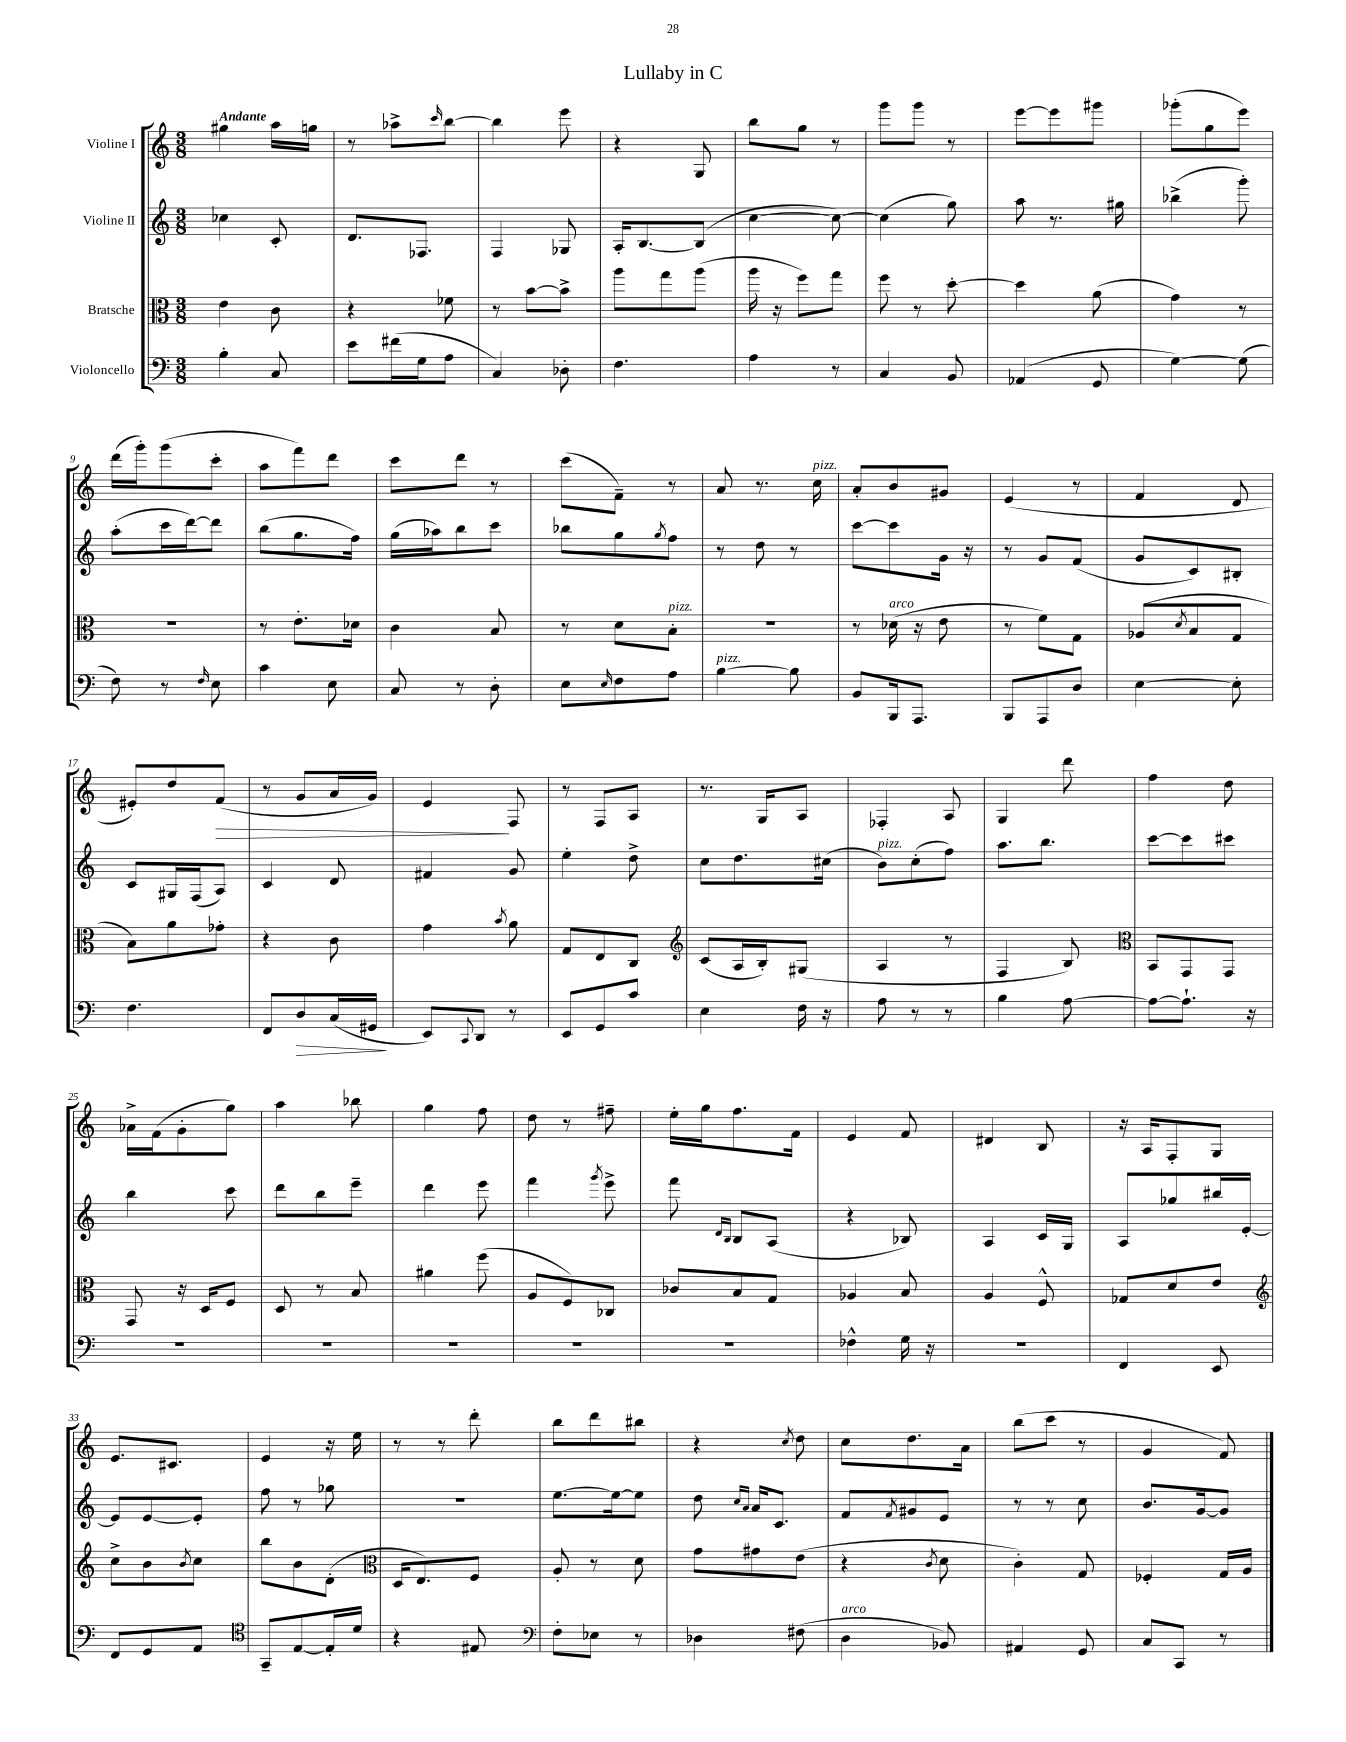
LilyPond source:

\header { title = "Lullaby in C" }
<<
\new StaffGroup <<
\new Staff = "s0" \with { instrumentName = "Violine I" } {
    \clef treble \key c \major \numericTimeSignature \time 3/8 \tempo "Andante"
    gis''4 a''16 g''16 |
    r8 aes''8-> \grace { c'''16 } b''8~ |
    b''4 e'''8 |
    r4 g8 |
    b''8 g''8 r8 |
    g'''8 g'''8 r8 |
    e'''8~ e'''8 gis'''8 |
    ges'''8-.( g''8 e'''8) |
    d'''16( g'''16-.) g'''8( c'''8-. |
    a''8 f'''8) d'''8 |
    c'''8 d'''8 r8 |
    c'''8( f'8--) r8 |
    a'8 r8. c''16^\markup { \italic "pizz." } |
    a'8-. b'8 gis'8 |
    e'4( r8 |
    f'4 d'8 |
    eis'8-.) d''8 f'8\>( |
    r8 g'8 a'16 g'16) |
    e'4\! f8 |
    r8 f8 a8 |
    r8. g16 a8 |
    fes4-. a8 |
    g4 d'''8 |
    f''4 d''8 |
    aes'16-> f'16( g'8-. g''8) |
    a''4 bes''8 |
    g''4 f''8 |
    d''8 r8 fis''8-- |
    e''16-. g''16 f''8. f'16 |
    e'4 f'8 |
    dis'4 b8 |
    r16 a16 f8-. g8 |
    e'8. cis'8. |
    e'4 r16 e''16 |
    r8 r8 d'''8-. |
    b''8 d'''8 bis''8 |
    r4 \acciaccatura { c''8 } d''8 |
    c''8 d''8. a'16 |
    b''8( c'''8 r8 |
    g'4 f'8) \bar "|." |
}
\new Staff = "s1" \with { instrumentName = "Violine II" } {
    \clef treble \key c \major \numericTimeSignature \time 3/8
    ces''4 c'8-. |
    d'8. fes8. |
    f4 ges8 |
    a16-. b8.~ b8( |
    c''4~ c''8~) |
    c''4( g''8) |
    a''8 r8. gis''16 |
    bes''4->( g'''8-.) |
    a''8-.( c'''16 d'''16~) d'''8 |
    b''8( g''8. f''16) |
    g''16( aes''16) b''8 c'''8 |
    bes''8 g''8 \acciaccatura { g''8 } f''8 |
    r8 d''8 r8 |
    c'''8~ c'''8 g'16 r16 |
    r8 g'8 f'8( |
    g'8 c'8) bis8-. |
    c'8 gis16 f16( a8) |
    c'4 d'8 |
    fis'4 g'8 |
    e''4-. d''8-> |
    c''8 d''8. cis''16( |
    b'8^\markup { \italic "pizz." }) c''8-.( f''8) |
    a''8. b''8. |
    c'''8~ c'''8 cis'''8 |
    b''4 c'''8 |
    d'''8 b''8 e'''8-- |
    d'''4 e'''8 |
    f'''4 \acciaccatura { g'''8 } e'''8-> |
    f'''8 \grace { d'16 b16 } b8 a8( |
    r4 bes8) |
    a4 c'16 g16 |
    a8 ges''8 bis''16 e'16~-. |
    e'8 e'8~ e'8-. |
    f''8 r8 ges''8 |
    R4. |
    e''8.~ e''16~ e''8 |
    d''8 \grace { c''16 a'16 } a'16 c'8. |
    f'8 \acciaccatura { f'8 } gis'8 e'8 |
    r8 r8 c''8 |
    b'8. g'16~ g'8 \bar "|." |
}
\new Staff = "s2" \with { instrumentName = "Bratsche" } {
    \clef alto \key c \major \numericTimeSignature \time 3/8
    e'4 c'8 |
    r4 fes'8 |
    r8 b'8~ b'8-> |
    a''8 g''8 a''8( |
    a''16 r16 f''8) g''8 |
    f''8 r8 d''8~-. |
    d''4 a'8( |
    g'4) r8 |
    R4. |
    r8 e'8.-. des'16 |
    c'4 b8 |
    r8 d'8 b8-.^\markup { \italic "pizz." } |
    R4. |
    r8 des'16^\markup { \italic "arco" }( r16 e'8 |
    r8 f'8) g8 |
    aes8( \acciaccatura { d'8 } b8 g8 |
    b8) a'8 ges'8-. |
    r4 c'8 |
    g'4 \acciaccatura { b'8 } a'8 |
    g8 e8 c8 |
    \clef treble c'8( a16 b16-.) gis8( |
    a4 r8 |
    f4 b8) |
    \clef alto b,8 g,8 g,8 |
    g,8 r16 d16 f8 |
    d8 r8 b8 |
    ais'4 f''8( |
    a8 f8) ces8 |
    ces'8 b8 g8 |
    aes4 b8 |
    a4 f8-^ |
    ges8 d'8 e'8 |
    \clef treble c''8-> b'8 \acciaccatura { b'8 } c''8 |
    b''8 b'8 d'8-.( |
    \clef alto d16 e8.) f8 |
    a8-. r8 d'8 |
    g'8 gis'8 e'8( |
    r4 \acciaccatura { c'8 } d'8 |
    c'4-.) g8 |
    fes4-. g16 a16 \bar "|." |
}
\new Staff = "s3" \with { instrumentName = "Violoncello" } {
    \clef bass \key c \major \numericTimeSignature \time 3/8
    b4-. c8 |
    e'8 fis'16( g16 a8 |
    c4) des8-. |
    f4. |
    a4 r8 |
    c4 b,8 |
    aes,4( g,8 |
    g4~) g8( |
    f8) r8 \grace { f16 } e8 |
    c'4 e8 |
    c8 r8 d8-. |
    e8 \grace { e16 } f8 a8 |
    b4~^\markup { \italic "pizz." } b8 |
    b,8 b,,16 a,,8. |
    b,,8 a,,8 d8 |
    e4~ e8-. |
    f4. |
    f,8 d8\> c16( gis,16\! |
    e,8) \appoggiatura { c,8 } d,8 r8 |
    e,8 g,8 c'8 |
    e4 f16 r16 |
    a8 r8 r8 |
    b4 a8~ |
    a8~ a8.-! r16 |
    R4. |
    R4. |
    R4. |
    R4. |
    R4. |
    fes4-^ g16 r16 |
    R4. |
    f,4 e,8 |
    f,8 g,8 a,8 |
    \clef tenor g,8-- e8~ e16-. d'16 |
    r4 eis8 |
    \clef bass f8-. ees8 r8 |
    des4 fis8( |
    d4^\markup { \italic "arco" } bes,8) |
    ais,4 g,8 |
    c8 c,8 r8 \bar "|." |
}
>>
>>
